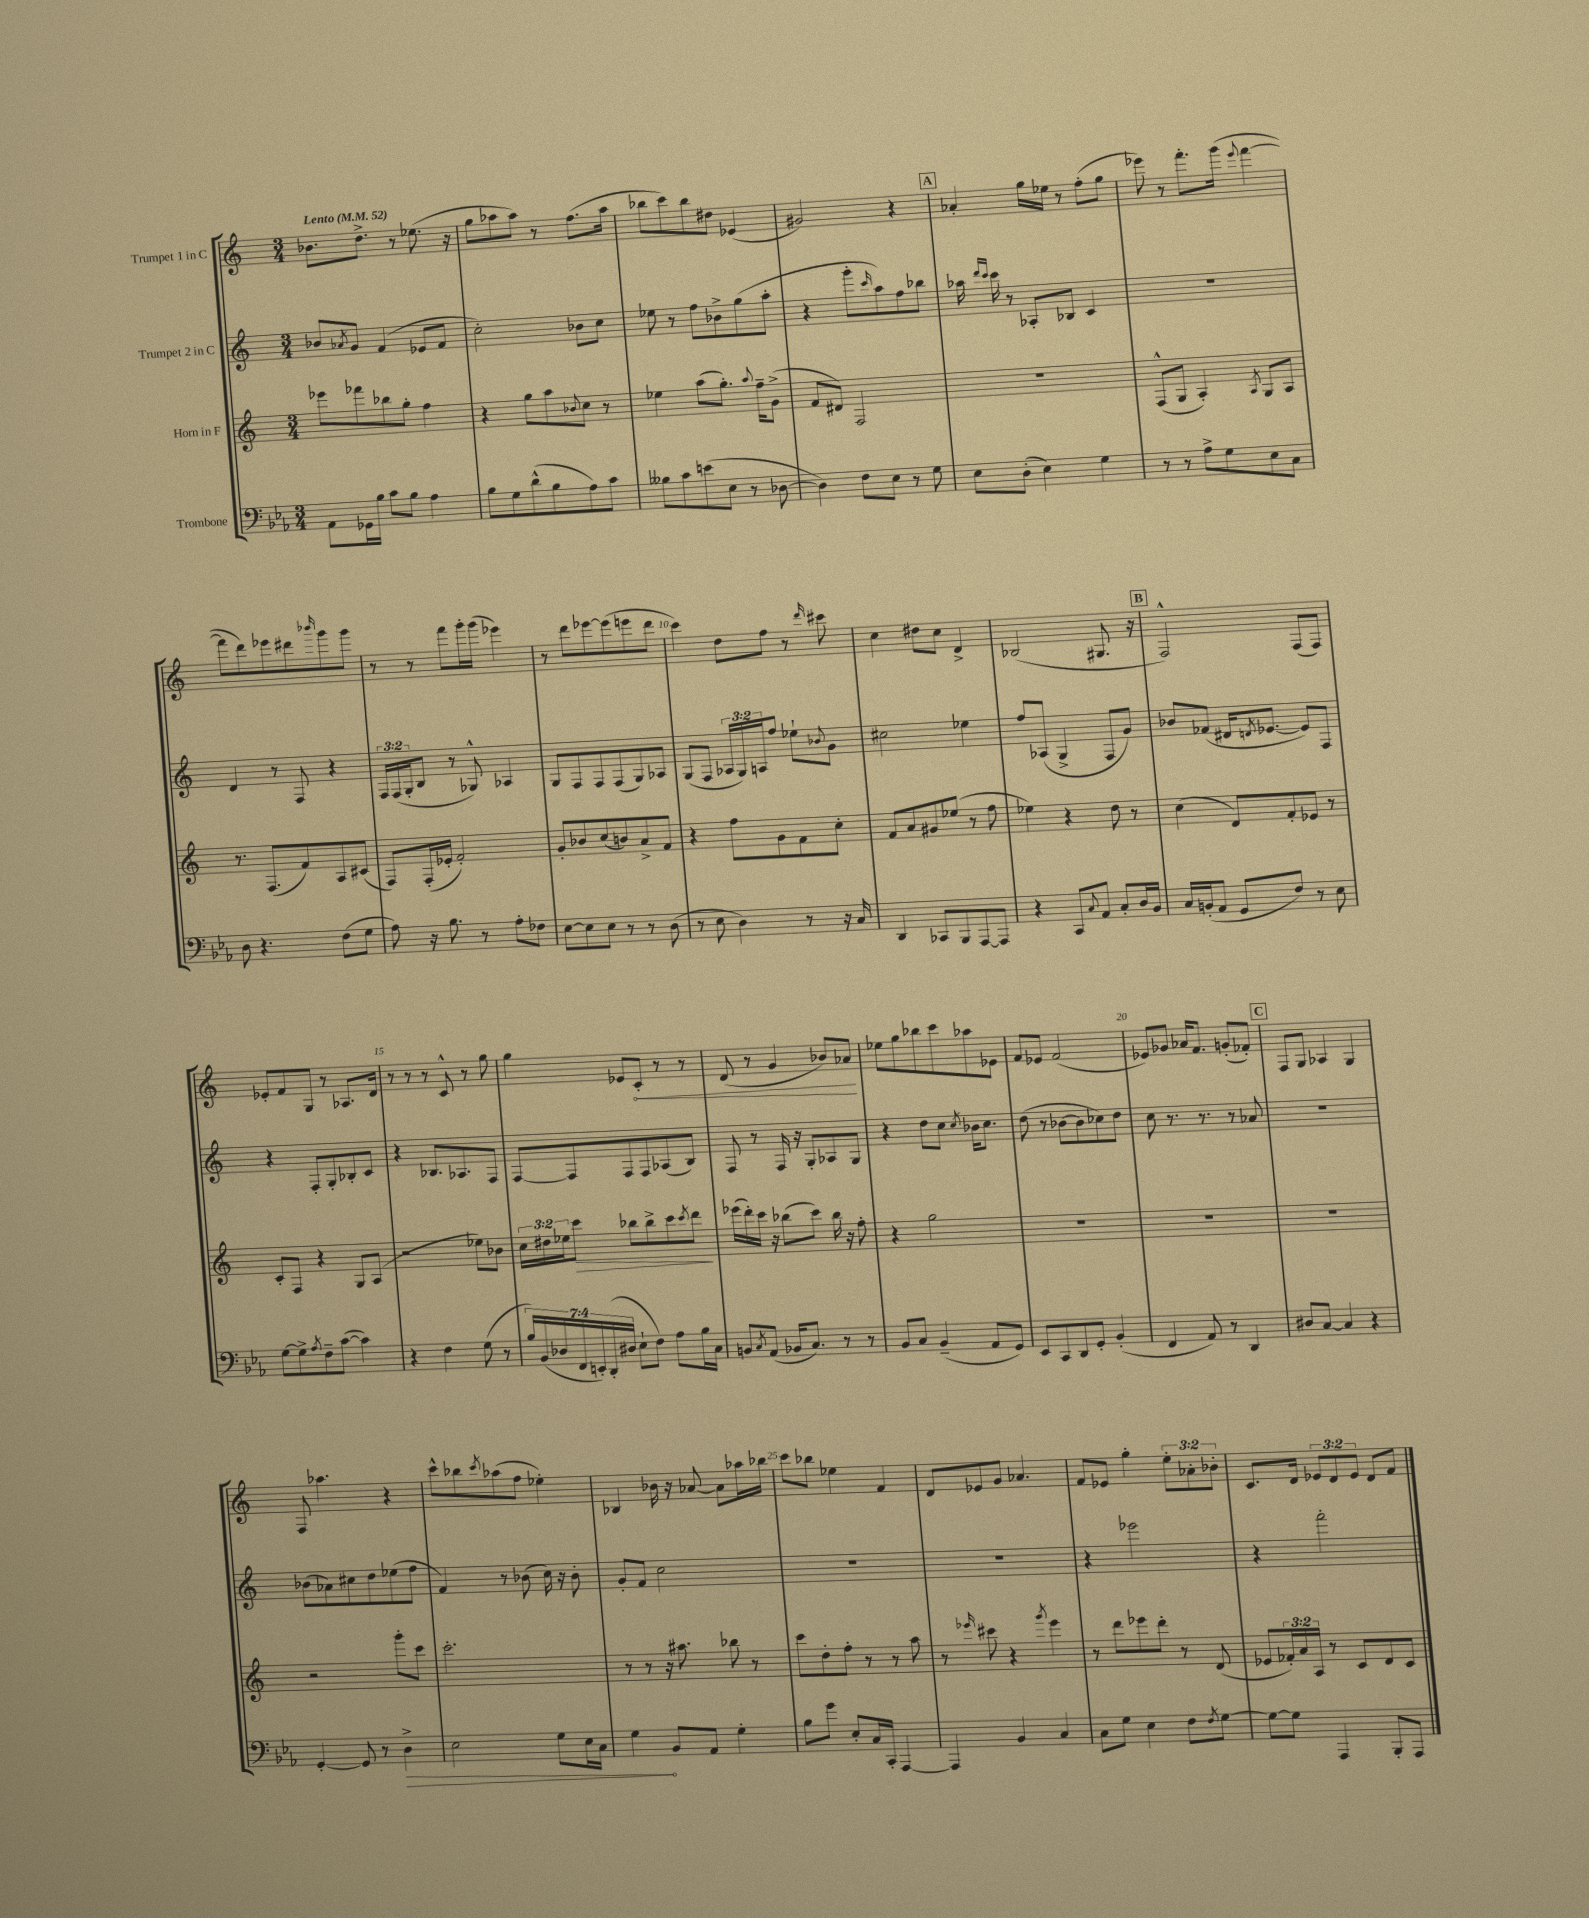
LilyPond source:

<<
\new StaffGroup <<
\new Staff = "s0" \with { instrumentName = "Trumpet 1 in C" } {
    \clef treble \key c \major \numericTimeSignature \time 3/4 \override Staff.TupletNumber.text = #tuplet-number::calc-fraction-text \tempo "Lento" 4 = 52
    bes'8. d''8.-> r8 ees''8.( r16 |
    g''8 aes''8 aes''8) r8 f''8.( aes''16 |
    bes''8 c'''8) bes''8 dis''8 ees'4( |
    gis'2) r4 |
    \mark \markup { \box "A" } aes'4-. g''16 ees''16 r8 f''8-.( g''8 |
    ees'''8) r8 f'''8.-. g'''16( \appoggiatura { ees'''8 } f'''4~ |
    f'''8 d'''8) ees'''8 dis'''8 \grace { bes'''16 } g'''8 g'''8 |
    r8 r8 f'''8 g'''16-. g'''16( ees'''4) |
    r8 d'''8 ees'''8~ ees'''8( e'''8 d'''8 |
    c'''4) d''8 f''8 r8 \grace { d'''16 } cis'''8 |
    c''4 dis''8 c''8 d'4-> |
    bes2( gis8. r16 |
    \mark \markup { \box "B" } f2-^) f8( f8) |
    ees'8-. f'8 g8 r8 aes8. d'16 |
    r8 r8 r8 c'8-^ r8 g''8 |
    g''4 ees'8 \once \override Hairpin.circled-tip = ##t c'8-.\< r8 r8 |
    d'8( r8 g'4 bes'8) aes'8\! |
    ees''8 g''8 bes''8 c'''8 aes''8 ees'8 |
    f'8 ees'8 f'2( |
    ees'8) ges'8 aes'16 f'8. g'8-.( fes'8-.) |
    \mark \markup { \box "C" } f8 g8 aes4 g4 |
    f8 aes''4. r4 |
    c'''8-^ bes''8 \acciaccatura { c'''8 } aes''8( f''8 ees''4-.) |
    bes4 bes'16 r16 aes'8~ aes'8 aes''16 bes''16 |
    c'''8 bes''8 ees''4 f'4 |
    d'8 ees'8 g'8 aes'4. |
    f'8 ees'8 g''4-. \tuplet 3/2 { e''8-. aes'8-. bes'8-. } |
    c'8. d'16 \tuplet 3/2 { ees'8 d'8 ees'8 } d'8 f'8 \bar "|." |
}
\new Staff = "s1" \with { instrumentName = "Trumpet 2 in C" } {
    \clef treble \key c \major \numericTimeSignature \time 3/4 \override Staff.TupletNumber.text = #tuplet-number::calc-fraction-text
    bes'8 \acciaccatura { aes'8 } g'8 f'4( ees'8 f'8 |
    c''2-.) bes'8 c''8 |
    ees''8 r8 f''8 bes'8-> g''8( a''8-. |
    r4 g'''8-. \grace { c'''16 } a''8) f''8 bes''8 |
    \mark \markup { \box "A" } aes''16 \grace { d'''16 c'''16 } c'''16 r8 aes8-. bes8 c'4 |
    R2. |
    d'4 r8 f8 r4 |
    \tuplet 3/2 { f16 f16( g16-. } b8 r8 ges8-^) aes4 |
    g8 f8 f8 f8( g8) aes8 |
    g8( f8 \tuplet 3/2 { aes16 g16) a16 } f''8 ees''8-! \appoggiatura { bes'8 } g'8 |
    cis''2 ees''4 |
    f''8 aes8( g4-> f8 g'8) |
    \mark \markup { \box "B" } bes'8 fes'8( dis'16 \acciaccatura { d'8 } ees'8.~ ees'8) f8 |
    r4 f8-. g8-. bes8-. c'8 |
    r4 bes8. aes8. f8 |
    f8~ f8 f8 f8 aes8( b8) |
    f8 r8 f16 r16 g8-. aes8 g8 |
    r4 d''8 c''8 \acciaccatura { c''8 } bes'16 c''8. |
    d''8( r8 bes'8~ bes'8 ces''8) d''8 |
    c''8 r8. r8. r8 aes'8 |
    \mark \markup { \box "C" } R2. |
    bes'8( aes'8) cis''8 d''8 ees''8( f''8 |
    f'4) r8 bes'8( c''16) r16 bes'8-. |
    g'8-. f'8 c''2 |
    R2. |
    R2. |
    r4 ees'''2 |
    r4 f'''2-. \bar "|." |
}
\new Staff = "s2" \with { instrumentName = "Horn in F" } {
    \clef treble \key c \major \numericTimeSignature \time 3/4 \override Staff.TupletNumber.text = #tuplet-number::calc-fraction-text
    ees'''8 fes'''8 bes''8 g''8-. f''4 |
    r4 g''8 a''8 \appoggiatura { bes'8 } c''8 r8 |
    ees''4 a''8( g''8.-.) \appoggiatura { a''8 } f''16-- g'8->( |
    f'8 dis'8) f2 |
    \mark \markup { \box "A" } R2. |
    f8-^( g8 a4-.) \acciaccatura { a8 } g8 a8 |
    r8. f8.( f'8) a8 cis'8( |
    f8) f16-.( ees'16-. f'2-.) |
    g'8-. bes'8 c''8( b'8) a'8-> f'8 |
    r4 f''8 g'8 f'8 c''8-. |
    f'8 a'8 gis'8 ees''8( r8 f''8 |
    ees''4) r4 d''8 r8 |
    \mark \markup { \box "B" } c''4( d'8) f'8-. ees'8 r8 |
    c'8-. f8 r4 g8 a8( |
    r2 ees''8) bes'8 |
    \tuplet 3/2 { c''16 dis''16 ees''16 } c'''8\> bes''8 bes''8-> c'''8 \acciaccatura { c'''8 } d'''8\! |
    ees'''16( d'''16-.) c'''16 r16 bes''8( c'''8) bes''16 r16 f''8-. |
    r4 g''2 |
    R2. |
    R2. |
    \mark \markup { \box "C" } R2. |
    r2 g'''8-. c'''8 |
    c'''2.-. |
    r8 r8 r16 ais''8. bes''8 r8 |
    c'''8 d''8-. f''8-. r8 r8 a''8 |
    r8 \grace { ees'''16 } cis'''8 r4 \acciaccatura { g'''8 } ees'''4 |
    r8 d'''8 ees'''8 d'''8-. r8 d'8( |
    ees'8 \tuplet 3/2 { fes'16-.) a'16 a16 } r8 c'8 d'8 c'8 \bar "|." |
}
\new Staff = "s3" \with { instrumentName = "Trombone" } {
    \clef bass \key ees \major \numericTimeSignature \time 3/4 \override Staff.TupletNumber.text = #tuplet-number::calc-fraction-text
    aes,8 ges,16 bes16 c'8 bes8 aes4 |
    bes8 g8 d'8-^( bes8 aes8) c'8 |
    beses8 c'8 e'8( ees8 r8 des8~ |
    des4) f8 ees8 r8 g8 |
    \mark \markup { \box "A" } ees8 d8-.( ees4) g4 |
    r8 r8 aes8-> g8 ees8 c8 |
    d8 r4. f8( g8 |
    aes8) r16 bes8. r8 aes8-. fes8 |
    ees8~ ees8 ees8 r8 r8 d8( |
    r8 ees8 d4) r8 r16 c16 |
    d,4 ces,8 bes,,8 aes,,8~ aes,,8 |
    r4 c,8 \appoggiatura { c8 } aes,8 c8-. d16 bes,16 |
    \mark \markup { \box "B" } c16 b,16-.( aes,8 g,8 f8) r8 ees8 |
    g8~ g8-> \acciaccatura { aes8 } f8-- c'8~( c'4) |
    r4 f4 g8( r8 |
    \tuplet 7/4 { bes16) bes,16( des16 f,16 e,16-.) d,16-.( dis16 } ees8-! f8) aes8 bes16 c16 |
    b,8 \acciaccatura { c8 } aes,8( bes,16 c8.) r8 r8 |
    bes,8 c8 bes,4--( aes,8 g,8) |
    ees,8 c,8 d,8 g,8-. bes,4-.( |
    f,4 aes,8) r8 d,4 |
    \mark \markup { \box "C" } dis8 c8~ c4 r4 |
    g,4~-. g,8 r8 \once \override Hairpin.circled-tip = ##t d4->\> |
    ees2 g8 ees16 c16 |
    g4\! bes,8 aes,8 g4-. |
    bes8 g'8 ees8-. c16 c,16-. aes,,4~ |
    aes,,4 bes,4 c4 |
    c8 g8 ees4 f8 \acciaccatura { f8 } g8~ |
    g8~ g8 aes,,4 bes,,8-. aes,,8 \bar "|." |
}
>>
>>
\layout { \context { \Score \override BarNumber.break-visibility = ##(#f #t #t) barNumberVisibility = #(every-nth-bar-number-visible 5) } }
